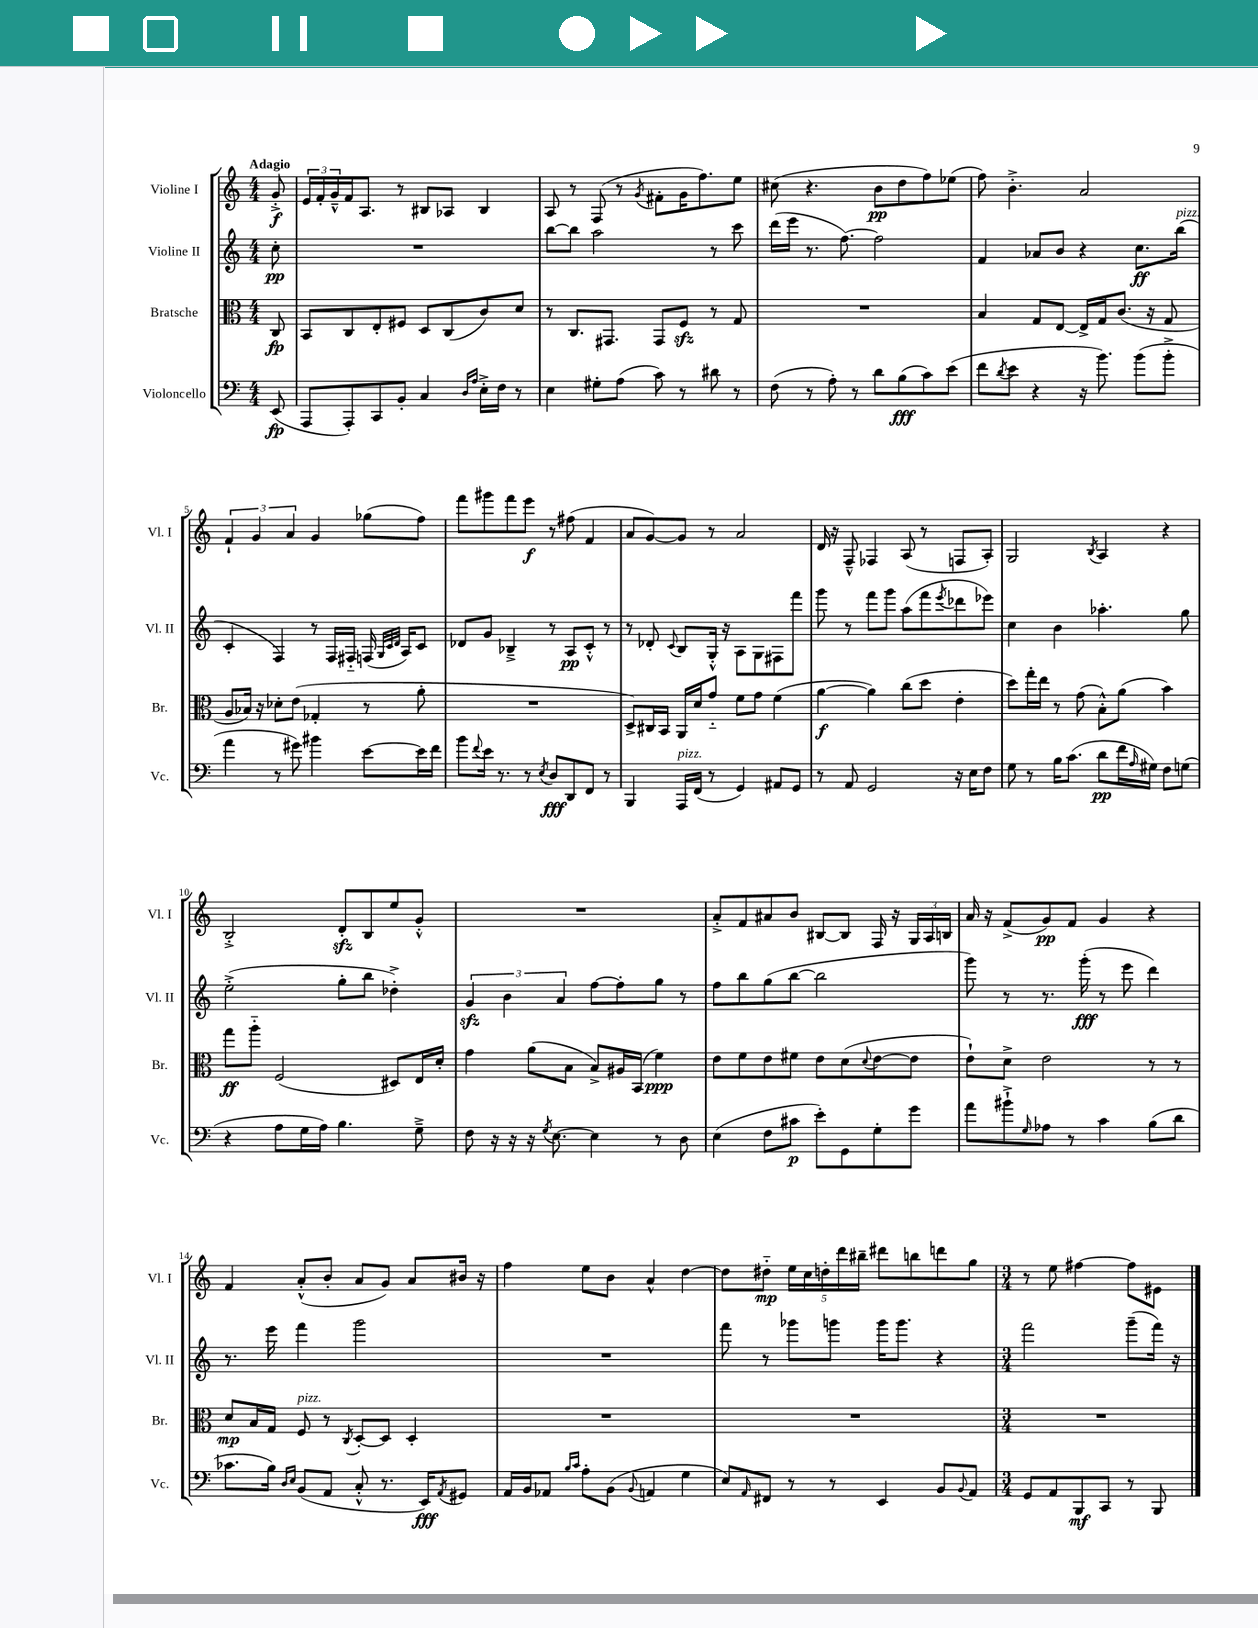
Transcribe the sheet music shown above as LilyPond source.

<<
\new StaffGroup <<
\new Staff = "s0" \with { instrumentName = "Violine I" shortInstrumentName = "Vl. I" } {
    \clef treble \key c \major \numericTimeSignature \time 4/4 \partial 8 \tempo "Adagio"
    g'8-.->\f |
    \tuplet 3/2 { e'16 f'16-. g'16---^ } f'16 a8. r8 bis8 aes8 bis4 |
    a8 r8 f8( r8 \acciaccatura { g'8 } fis'8-. g'16 f''8.) e''8 |
    cis''8( r4. b'8\pp d''8 f''8) ees''8( |
    f''8) b'4.-.-> a'2 |
    \tuplet 3/2 { f'4-! g'4 a'4 } g'4 ges''8( f''8) |
    f'''8 gis'''8 f'''8 e'''8\f r8 fis''8( f'4 |
    a'8 g'8~) g'8 r8 a'2 |
    d'16 r16 f8---^ fes4 a8( r8 f8 a8-.) |
    g2 \acciaccatura { b8 } a4 r4 |
    b2-.-> d'8-.\sfz b8 e''8 g'8-.-^ |
    R1 |
    a'8-.-> f'8 ais'8 b'8 bis8~ bis8 f16 r16 \tuplet 3/2 { g16 a16 b16 } |
    a'16 r16 f'8->( g'8\pp) f'8 g'4 r4 |
    f'4 a'8-.-^( b'8-. a'8 g'8) a'8 bis'16 r16 |
    f''4 e''8 b'8 a'4-^ d''4~ |
    d''8 dis''8-_\mp \tuplet 5/4 { e''16 c''16 d''16-. d'''16 bis''16-- } dis'''8 b''8 d'''8 g''8 |
    \numericTimeSignature \time 3/4 r8 e''8 fis''4~ fis''8 eis'8 \bar "|." |
}
\new Staff = "s1" \with { instrumentName = "Violine II" shortInstrumentName = "Vl. II" } {
    \clef treble \key c \major \numericTimeSignature \time 4/4 \partial 8
    c''8-.\pp |
    R1 |
    b''8~ b''8 a''2 r8 c'''8 |
    d'''16( e'''16 r8. f''8.~) f''2 |
    f'4 aes'8 b'8 r4 c''8.\ff b''16^\markup { \italic "pizz." }( |
    c'4-. f4) r8 f16 fis16-_ f16( \grace { g32 c'32 d'32 } a16) c'8 |
    des'8 g'8 bes4---> r8 a8\pp c'8-.-^ r8 |
    r8 des'8-. \appoggiatura { c'8 } b8 g16-.-^ r16 a8 g8 fis8 f'''8 |
    g'''8 r8 f'''8 g'''8 a''8( f'''8 \acciaccatura { e'''8 } des'''8 ees'''8) |
    c''4 b'4 aes''4.-. g''8 |
    e''2-.->( g''8-. b''8 des''4-.->) |
    \tuplet 3/2 { g'4\sfz b'4 a'4 } f''8~ f''8-. g''8 r8 |
    f''8 b''8 g''8( b''8~ b''2 |
    g'''8) r8 r8. g'''16-.\fff( r8 e'''8 d'''4) |
    r8. e'''16 f'''4 g'''2 |
    R1 |
    f'''8 r8 ges'''8 g'''8 g'''16 g'''8. r4 |
    \numericTimeSignature \time 3/4 f'''2 g'''8--( f'''16) r16 \bar "|." |
}
\new Staff = "s2" \with { instrumentName = "Bratsche" shortInstrumentName = "Br." } {
    \clef alto \key c \major \numericTimeSignature \time 4/4 \partial 8
    c8\fp |
    b,8 c8 e8-. fis8 d8 c8( c'8) d'8 |
    r8 c8. gis,8. gis,8 f8\sfz r8 g8 |
    R1 |
    b4 g8 e8~ e16-> g16 c'8.( r16 g8 |
    a8 bes16) r16 des'8-. e'8( ges4-. r8 a'8-. |
    R1 |
    d8->) cis16 b,16 a,16 d'16 g'8-_ f'8 g'8 f'4( |
    a'4~\f a'4) c''8( d''8 e'4-. |
    d''8) g''16-. e''16 r8 g'8( b8-.-^) a'8( b'4) |
    g''8\ff a''8-_ f2( dis8) e16 d'16-. |
    g'4 a'8( b8 b8->) ais16 b,16( f'4\ppp) |
    e'8 f'8 e'8 fis'8 e'8 d'8( \appoggiatura { d'8 } e'8~ e'8 |
    e'8-!) d'8-> e'2 r8 r8 |
    d'8\mp b16 g16 f8^\markup { \italic "pizz." } r8 \acciaccatura { c8 } d8~-. d8 d4-. |
    R1 |
    R1 |
    \numericTimeSignature \time 3/4 R2. \bar "|." |
}
\new Staff = "s3" \with { instrumentName = "Violoncello" shortInstrumentName = "Vc." } {
    \clef bass \key c \major \numericTimeSignature \time 4/4 \partial 8
    e,8\fp( |
    a,,8 a,,8-.) c,8 b,8-. c4 \grace { d16 a16 } e16-.-> f16 r8 |
    e4 gis8-. a8( c'8) r8 dis'8 r8 |
    f8( r8 a8-.) r8 d'8 b8\fff( c'8) e'8( |
    f'8 \acciaccatura { d'8 } e'8 r4 r16 b'8.) b'8( b'8-.-> |
    a'4 r8 gis'8) bis'4 e'8~ e'16 f'16 |
    b'8 \appoggiatura { f'8 } e'16 r8. r8 \acciaccatura { e8 } d8\fff d,8 f,8 r8 |
    b,,4 a,,16^\markup { \italic "pizz." } f,16( r8 g,4) ais,8 g,8 |
    r8 a,8 g,2 r16 e16 f8 |
    g8 r8 b16 c'8.( d'8\pp f'16 \grace { a16 } gis16) f8 g8( |
    r4 a8 g16 a16) b4. g8---> |
    f8 r16 r16 r16 \acciaccatura { g8 } e8.~ e4 r8 d8 |
    e4( f8 cis'8\p e'8-.) g,8 g8-. g'8 |
    a'8 bis'8-!-> \grace { g16 } aes8 r8 c'4 b8( d'8 |
    ces'8. b16) \grace { d16 e16 } b,8( a,8 c8-.-^ r8. e,16\fff) \acciaccatura { a,8 } gis,8 |
    a,16 b,16 aes,8 \grace { b16 c'16 } a8-. b,8( \appoggiatura { b,8 } a,4 g4 |
    e8) \grace { a,16 } fis,8 r8 r8 e,4 b,8 \appoggiatura { b,8 } a,8 |
    \numericTimeSignature \time 3/4 g,8 a,8 b,,8\mf c,8 r8 b,,8 \bar "|." |
}
>>
>>
